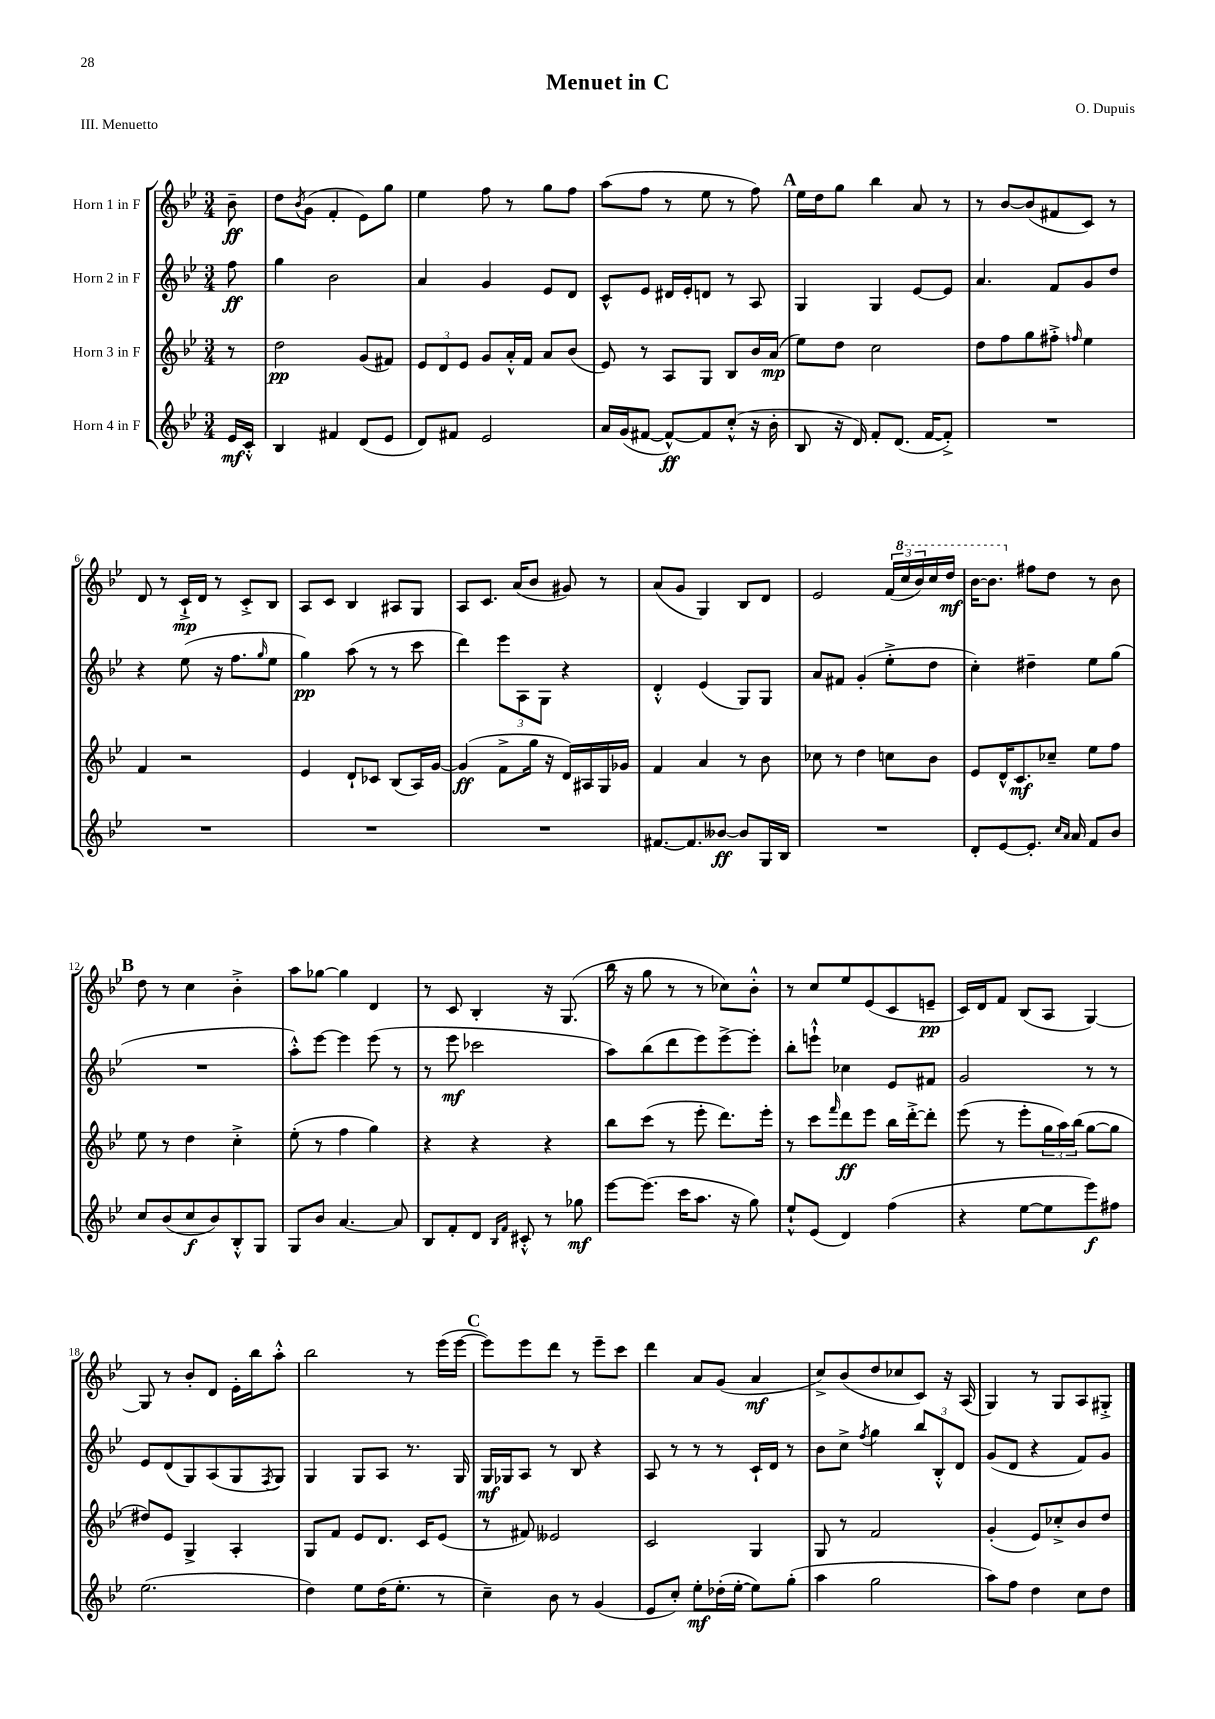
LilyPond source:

\header { title = "Menuet in C" composer = "O. Dupuis" piece = "III. Menuetto" }
<<
\new StaffGroup <<
\new Staff = "s0" \with { instrumentName = "Horn 1 in F" } {
    \clef treble \key bes \major \numericTimeSignature \time 3/4 \partial 8
    bes'8--\ff |
    d''8 \acciaccatura { bes'8 } g'8( f'4-. ees'8) g''8 |
    ees''4 f''8 r8 g''8 f''8 |
    a''8( f''8 r8 ees''8 r8 f''8) |
    \mark \markup { \bold "A" } ees''16 d''16 g''8 bes''4 a'8 r8 |
    r8 bes'8~ bes'8( fis'8 c'8) r8 |
    d'8 r8 c'16-!->\mp d'16 r8 c'8-.-> bes8 |
    a8 c'8 bes4 ais8 g8 |
    a8 c'8. a'16( bes'8 gis'8) r8 |
    a'8( g'8 g4) bes8 d'8 |
    ees'2 \tuplet 3/2 { f'16( \ottava #1 c'''16 bes''16) } c'''16 d'''16\mf |
    bes''16~ bes''8. \ottava #0 fis''8 d''8 r8 bes'8 |
    \mark \markup { \bold "B" } d''8 r8 c''4 bes'4-.-> |
    a''8 ges''8~ ges''4 d'4 |
    r8 c'8 bes4-. r16 g8.( |
    bes''16 r16 g''8 r8 r8 ces''8) bes'8-.-^ |
    r8 c''8 ees''8 ees'8( c'8 e'8--\pp |
    c'16) d'16 f'8 bes8( a8 g4~) |
    g8 r8 bes'8-. d'8 ees'16-. bes''16 a''8-.-^ |
    bes''2 r8 ees'''16( ees'''16~ |
    \mark \markup { \bold "C" } ees'''8) ees'''8 d'''8 r8 ees'''8-- c'''8 |
    d'''4 a'8 g'8( a'4\mf |
    c''8->) bes'8( d''8 ces''8 c'8) r16 a16( |
    g4) r8 g8 a8 gis8-.-> \bar "|." |
}
\new Staff = "s1" \with { instrumentName = "Horn 2 in F" } {
    \clef treble \key bes \major \numericTimeSignature \time 3/4 \partial 8
    f''8\ff |
    g''4 bes'2 |
    a'4 g'4 ees'8 d'8 |
    c'8-^ ees'8 dis'16 ees'16-. d'8 r8 a8 |
    \mark \markup { \bold "A" } g4 g4 ees'8~ ees'8 |
    a'4. f'8 g'8 d''8 |
    r4 ees''8( r16 f''8. \grace { g''16 } ees''8 |
    g''4\pp) a''8( r8 r8 c'''8 |
    d'''4) \tuplet 3/2 { ees'''8 a8 g8 } r4 |
    d'4-.-^ ees'4( g8) g8 |
    a'8 fis'8 g'4-.( ees''8-.-> d''8 |
    c''4-.) dis''4-- ees''8 g''8( |
    \mark \markup { \bold "B" } R2. |
    a''8-.-^) ees'''8~ ees'''4 ees'''8( r8 |
    r8 ees'''8\mf ces'''2 |
    a''8) bes''8( d'''8 ees'''8) ees'''8~-> ees'''8-. |
    bes''8-. e'''8-!-^ ces''4 ees'8 fis'8 |
    g'2 r8 r8 |
    ees'8 d'8( g8) a8( g8 \acciaccatura { f8 } g8) |
    g4 g8 a8 r8. g16 |
    \mark \markup { \bold "C" } g16\mf ges16 a8 r8 bes8 r4 |
    a8 r8 r8 r8 c'16-! d'16 r8 |
    bes'8 c''8-> \acciaccatura { f''8 } g''4 \tuplet 3/2 { bes''8 bes8-.-^ d'8 } |
    g'8( d'8 r4 f'8) g'8 \bar "|." |
}
\new Staff = "s2" \with { instrumentName = "Horn 3 in F" } {
    \clef treble \key bes \major \numericTimeSignature \time 3/4 \partial 8
    r8 |
    d''2\pp g'8( fis'8) |
    \tuplet 3/2 { ees'8 d'8 ees'8 } g'8 a'16-.-^ f'16 a'8 bes'8( |
    ees'8) r8 a8 g8 bes8 bes'16 a'16\mp( |
    \mark \markup { \bold "A" } ees''8) d''8 c''2 |
    d''8 f''8 g''8 fis''8-.-> \grace { f''16 } ees''4 |
    f'4 r2 |
    ees'4 d'8-! ces'8 bes8( a16) g'16~ |
    g'4\ff( f'8-> g''16 r16 d'16) ais16 g16 ges'16 |
    f'4 a'4 r8 bes'8 |
    ces''8 r8 d''4 c''8 bes'8 |
    ees'8 d'16-^ c'8.\mf ces''8-- ees''8 f''8 |
    \mark \markup { \bold "B" } ees''8 r8 d''4 c''4-.-> |
    ees''8-.( r8 f''4 g''4) |
    r4 r4 r4 |
    bes''8 c'''8( r8 ees'''8-. d'''8.) ees'''16-. |
    r8 c'''8 \grace { f'''16 } d'''8\ff ees'''8 bes''16 d'''16~-.-> d'''8-. |
    ees'''8( r8 ees'''8-. \tuplet 3/2 { g''16 a''16) bes''16( } g''8~ g''8 |
    dis''8) ees'8 g4-> a4-. |
    g8 f'8 ees'8 d'8. c'16 ees'8( |
    \mark \markup { \bold "C" } r8 fis'8) eeses'2 |
    c'2 g4 |
    g8 r8 f'2 |
    g'4-.( ees'8) ces''8-.-> bes'8 d''8 \bar "|." |
}
\new Staff = "s3" \with { instrumentName = "Horn 4 in F" } {
    \clef treble \key bes \major \numericTimeSignature \time 3/4 \partial 8
    ees'16\mf c'16-.-^ |
    bes4 fis'4 d'8( ees'8 |
    d'8) fis'8 ees'2 |
    a'16 g'16( fis'8~ fis'8~-^\ff) fis'8 c''8-.-^( r16 bes'16-. |
    \mark \markup { \bold "A" } bes8 r16 d'16) f'8-. d'8.( f'16~ f'8-.->) |
    R2. |
    R2. |
    R2. |
    R2. |
    fis'8.~ fis'8. beses'8~\ff beses'8 g16 bes16 |
    R2. |
    d'8-. ees'8~ ees'8.-. \grace { c''16 a'16 } a'16 f'8 bes'8 |
    \mark \markup { \bold "B" } c''8 bes'8( c''8\f bes'8) bes8-.-^ g8 |
    g8 bes'8 a'4.~ a'8 |
    bes8 f'8-. d'8 \grace { bes16 f'16 } cis'8-.-^ r8 ges''8\mf |
    ees'''8~ ees'''8.( c'''16 a''8. r16 g''8) |
    ees''8-!-^ ees'8( d'4) f''4( |
    r4 ees''8~ ees''8 ees'''8\f) fis''8 |
    ees''2.( |
    d''4) ees''8 d''16( ees''8.-. r8 |
    \mark \markup { \bold "C" } c''4--) bes'8 r8 g'4( |
    ees'8 c''8-.) ees''8-.\mf des''16-.( ees''16~-. ees''8) g''8-.( |
    a''4 g''2 |
    a''8) f''8 d''4 c''8 d''8 \bar "|." |
}
>>
>>
